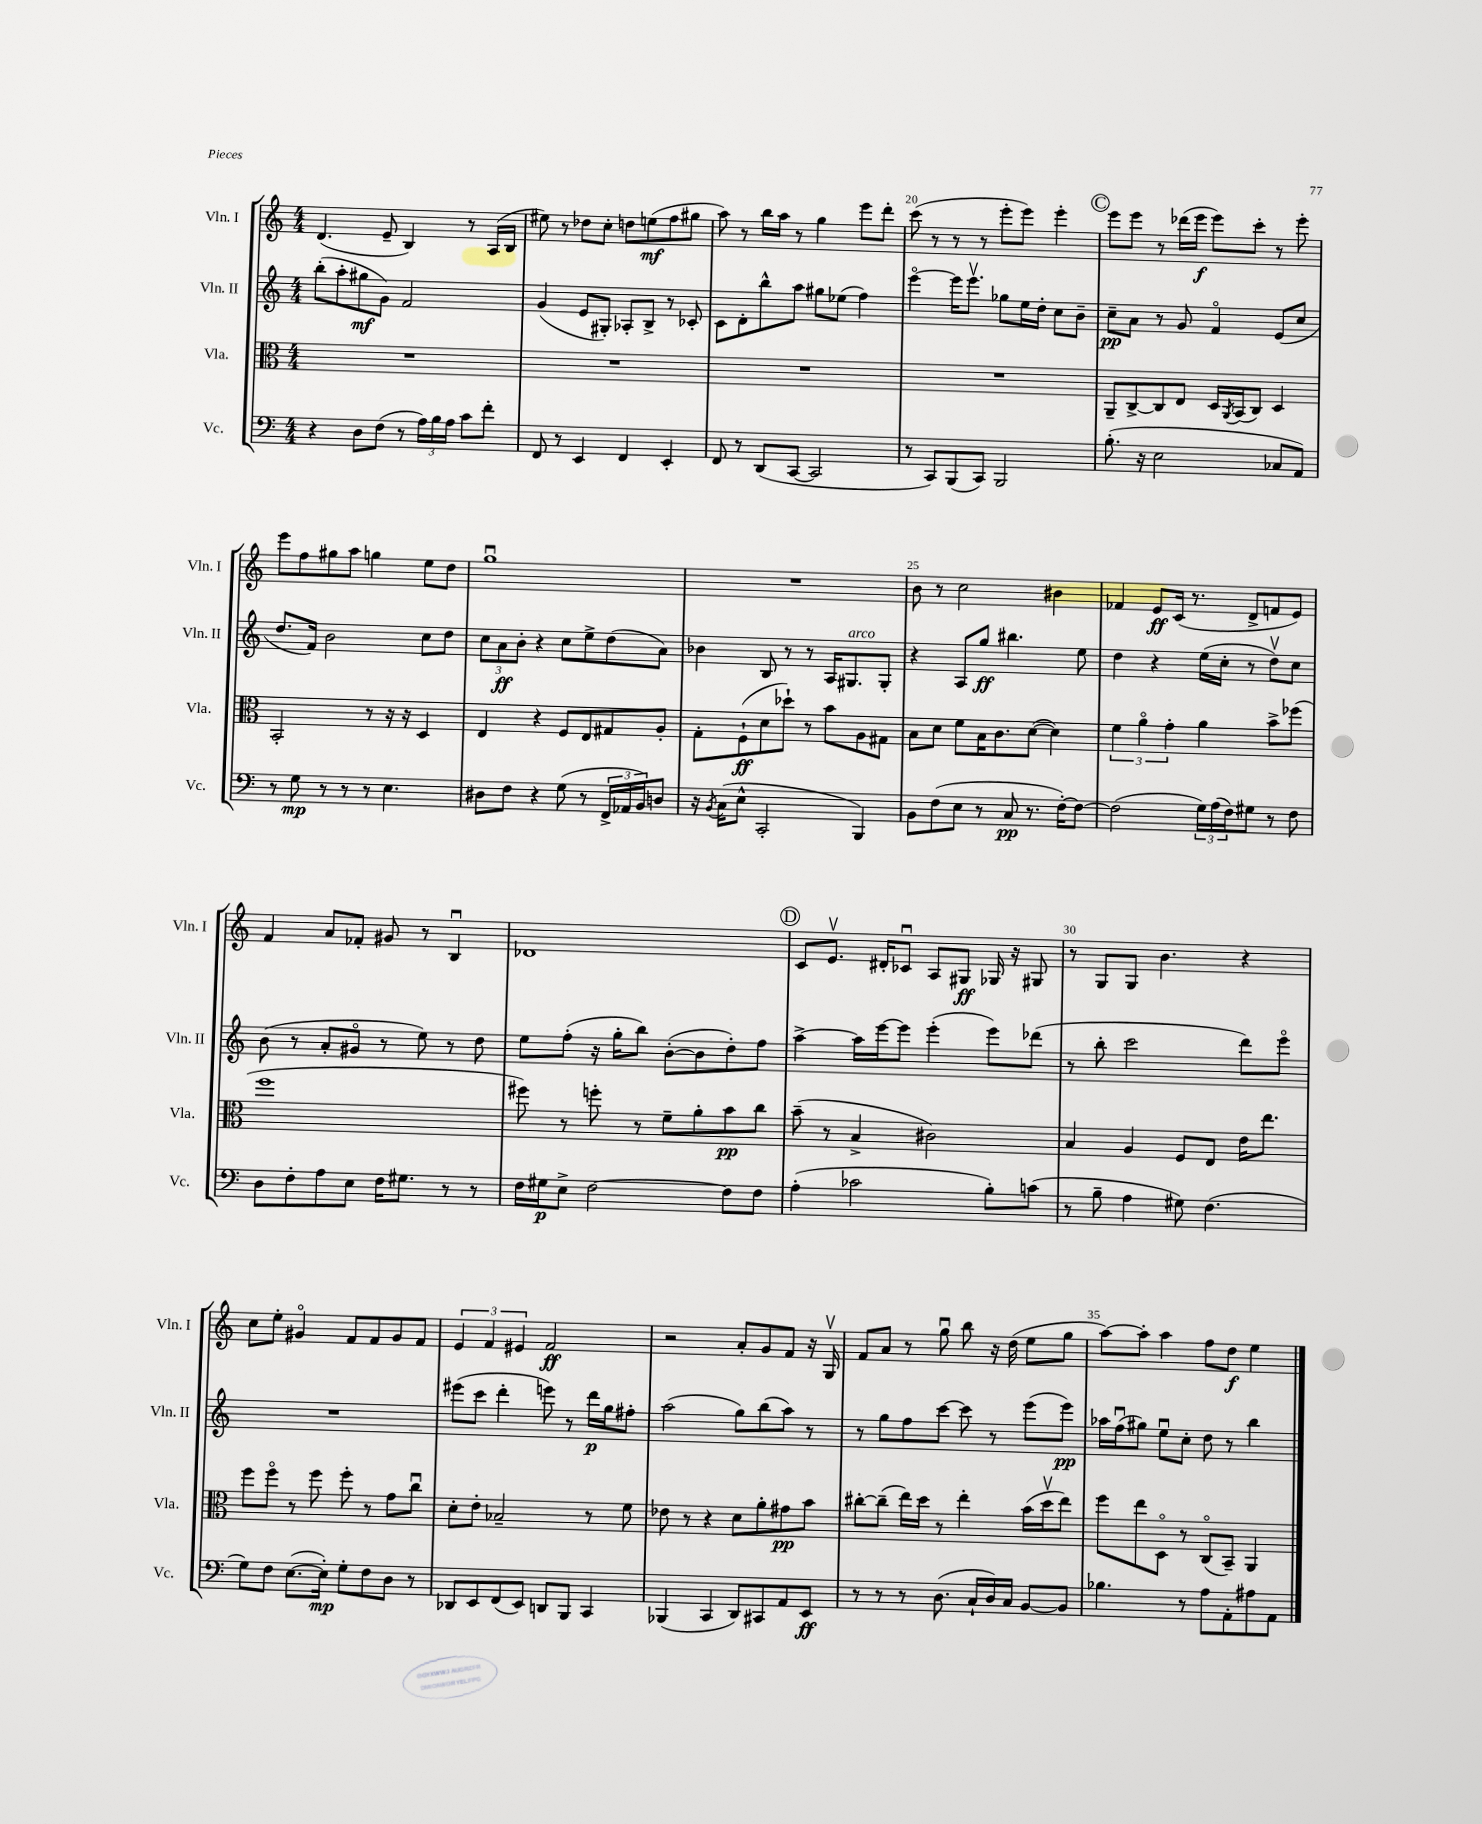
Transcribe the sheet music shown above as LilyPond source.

<<
\new StaffGroup <<
\new Staff = "s0" \with { instrumentName = "Vln. I" shortInstrumentName = "Vln. I" } {
    \clef treble \key c \major \numericTimeSignature \time 4/4
    d'4.( e'8-- b4) r8 a16( b16 |
    eis''8) r8 des''8 c''8-. d''8 e''8\mf( f''8 gis''8 |
    a''8) r8 b''16 a''16 r8 g''4 e'''8 d'''8-. |
    c'''8( r8 r8 r8 e'''8-. e'''8) e'''4-. |
    \mark \markup { \circle "C" } e'''8 e'''8 r8 des'''16( e'''16\f e'''8) c'''8-. r8 e'''8-. |
    e'''8 f''8 gis''8 a''8 g''4 e''8 d''8 |
    g''1\downbow |
    R1 |
    b'8 r8 c''2 bis'4 |
    fes'4 e'8\ff c'16( r8. d'8-> f'8 e'8) |
    f'4 a'8 fes'8-. gis'8 r8 b4\downbow |
    des'1 |
    \mark \markup { \circle "D" } c'8 e'8.\upbow dis'16-. ces'8\downbow a8 gis8\ff ges16 r16 gis8 |
    r8 g8 g8 b'4. r4 |
    c''8 e''8-. gis'4\flageolet f'8 f'8 gis'8 f'8 |
    \tuplet 3/2 { e'4 f'4 eis'4 } f'2\ff |
    r2 a'8-. g'8 f'8 r16 g16\upbow |
    f'8 a'8 r8 g''8\downbow b''8 r16 d''16( e''8 g''8 |
    a''8~) a''8-. a''4 f''8 d''8\f e''4 \bar "|." |
}
\new Staff = "s1" \with { instrumentName = "Vln. II" shortInstrumentName = "Vln. II" } {
    \clef treble \key c \major \numericTimeSignature \time 4/4
    b''8-.( a''8-. gis''8\mf g'8) f'2 |
    g'4( e'8 gis8-.) aes8-. b8-> r8 ces'8-. |
    c'8 d'8-. b''8-^ a''8 gis''8 ees''8( f''4) |
    e'''4~\flageolet e'''16 e'''8.\upbow ges''8 e''16 d''16-. c''8 b'8-- |
    \mark \markup { \circle "C" } c''8--\pp a'8 r8 g'8 f'4\flageolet e'8( c''8 |
    d''8. f'16) b'2 c''8 d''8 |
    \tuplet 3/2 { c''8 a'8\ff b'8-. } r4 c''8 e''8-> d''8( a'8) |
    bes'4 b8 r8 r8 a16 gis8.^\markup { \italic "arco" } gis8-. |
    r4 a8 g''8\ff bis''4. e''8 |
    d''4 r4 e''16( c''16-. r8 d''8\upbow) c''8 |
    b'8( r8 a'8-. gis'8\flageolet r8 e''8) r8 d''8 |
    e''8 f''8-.( r16 g''16-. b''8) b'8~-.( b'8 d''8-.) f''8 |
    \mark \markup { \circle "D" } a''4~-> a''16 e'''16~ e'''8 e'''4-.( e'''8) des'''8( |
    r8 b''8-. c'''2 d'''8) e'''8\flageolet |
    R1 |
    eis'''8( c'''8 d'''4-. e'''8) r8 d'''16\p g''16 fis''8-. |
    a''2( g''8) b''8( a''8) r8 |
    r8 g''8 f''8 c'''8~ c'''8 r8 e'''8( e'''8\pp) |
    aes''16 f''16\downbow( gis''8) e''8\downbow c''8-. d''8 r8 b''4 \bar "|." |
}
\new Staff = "s2" \with { instrumentName = "Vla." shortInstrumentName = "Vla." } {
    \clef alto \key c \major \numericTimeSignature \time 4/4
    R1 |
    R1 |
    R1 |
    R1 |
    \mark \markup { \circle "C" } a,8-- c8~-> c8 e8 d16 \acciaccatura { a,8 } b,16( c8) d4 |
    b,2-. r8 r16 r16 d4 |
    e4 r4 f8 e8 gis8 a8-. |
    g8-. f8-!\ff( d'8 des''8-!) r8 b'8 a8 gis8 |
    b8 d'8 f'8 b16 c'8. d'8~( d'4) |
    \tuplet 3/2 { f'4 a'4\flageolet g'4-. } a'4 b'8-> fes''8( |
    f''1 |
    fis''8) r8 f''8-. r8 f'8-- a'8-. b'8\pp c''8 |
    \mark \markup { \circle "D" } b'8--( r8 b4-> cis'2) |
    b4 a4 f8 e8 e'16 e''8. |
    f''8 f''8\flageolet r8 f''8 f''8-. r8 g'8 c''8\downbow |
    d'8-. e'8-. bes2-- r8 f'8 |
    ees'8 r8 r4 d'8 a'8-. gis'8\pp b'8 |
    cis''8~-. cis''8--( e''16) d''16 r8 e''4-. b'16( d''16\upbow e''8) |
    f''8 e''8 d8\flageolet r8 c8\flageolet( b,8--) a,4 \bar "|." |
}
\new Staff = "s3" \with { instrumentName = "Vc." shortInstrumentName = "Vc." } {
    \clef bass \key c \major \numericTimeSignature \time 4/4
    r4 d8 f8( r8 \tuplet 3/2 { a16) b16 a16 } c'8 f'8-. |
    f,8 r8 e,4 f,4 e,4-. |
    f,8 r8 d,8( c,8~ c,2 |
    r8 c,8) b,,8( c,8) b,,2 |
    \mark \markup { \circle "C" } b8.-.( r16 e2 ces8 a,8) |
    r8 g8\mp r8 r8 r8 e4. |
    dis8 f8 r4 g8( r8 \tuplet 3/2 { f,16-> aes,16 b,16) } d8 |
    r16 \acciaccatura { b,8 } c16( e8-^ c,2-. b,,4) |
    b,8 f8( e8 r8 c8\pp r8. f16~-.) f8~ |
    f2( \tuplet 3/2 { g16) a16( f16) } gis8 r8 f8 |
    d8 f8-. a8 e8 f16 gis8. r8 r8 |
    f16 gis16\p e8-> f2~ f8 f8 |
    \mark \markup { \circle "D" } a4-.( ces'2 b8-.) c'8( |
    r8 b8-- a4 gis8) f4.( |
    g8) f8 e8.~( e16-.\mp) g8-. f8 d8 r8 |
    des,8 e,8 f,8( e,8) d,8 b,,8 c,4 |
    bes,,4( c,4 d,8) cis,8 a,8 e,8\ff |
    r8 r8 r8 d8.( c16-! d16) c16 b,8~ b,8 |
    bes4. r8 a8 a,8-. ais8 a,8 \bar "|." |
}
>>
>>
\layout { \context { \Score currentBarNumber = #17 \override BarNumber.break-visibility = ##(#f #t #t) barNumberVisibility = #(every-nth-bar-number-visible 5) } }
